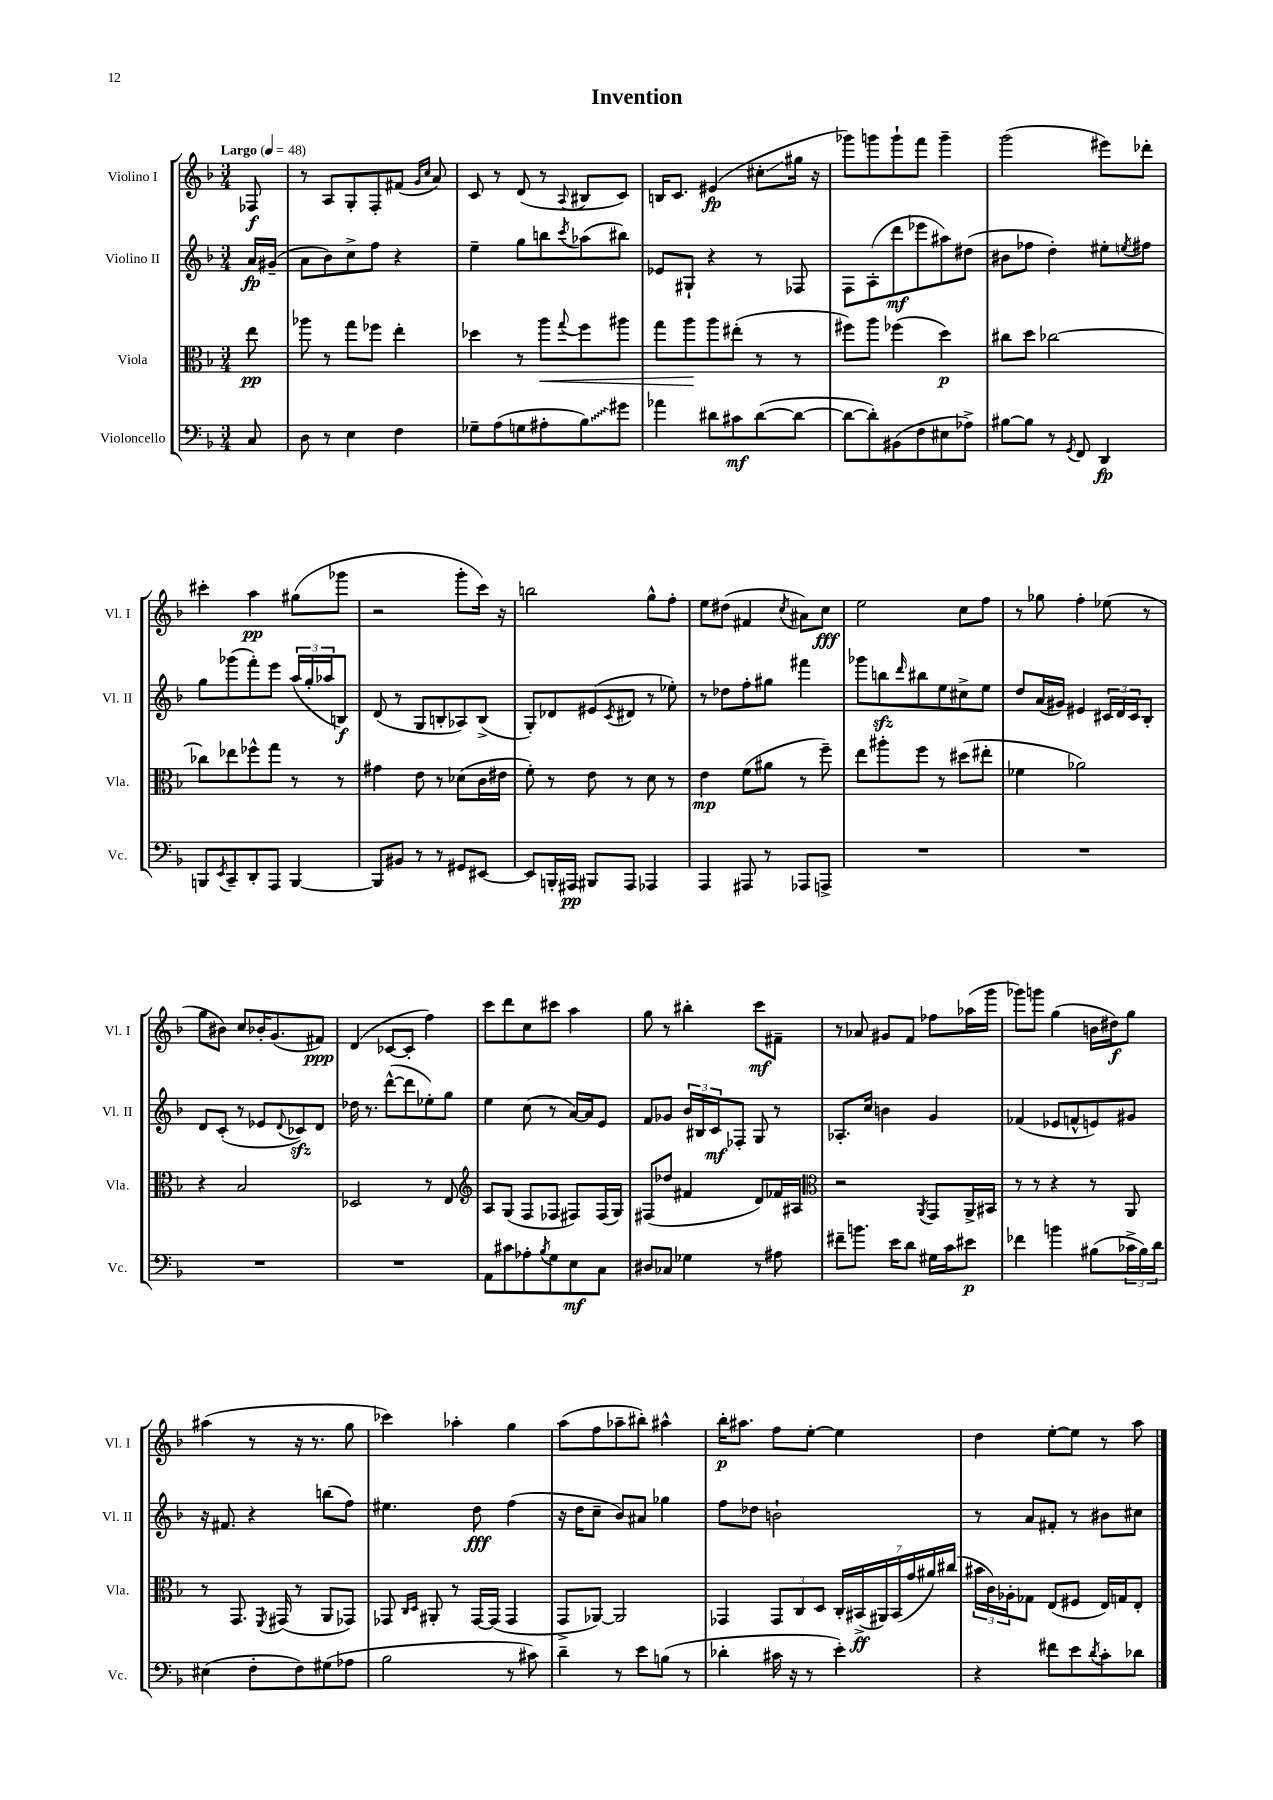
\header { title = "Invention" }
<<
\new StaffGroup <<
\new Staff = "s0" \with { instrumentName = "Violino I" shortInstrumentName = "Vl. I" } {
    \clef treble \key f \major \numericTimeSignature \time 3/4 \partial 8 \tempo "Largo" 4 = 48
    fes8\f |
    r8 a8 g8-. f8-. fis'8( \grace { g'16 c''16 } a'8) |
    c'8 r8 d'8( r8 \appoggiatura { a8 } bis8 c'8) |
    b16 c'8. eis'4\fp( cis''8-.\glissando gis''16 r16 |
    ges'''8) g'''8 g'''8-! f'''8 g'''4-- |
    g'''2( eis'''8) des'''8-. |
    cis'''4-. a''4\pp gis''8( ges'''8 |
    r2 g'''8-. c'''16) r16 |
    b''2 g''8-^ f''8-. |
    e''8 dis''8( fis'4 \acciaccatura { c''8 } ais'8) c''8\fff |
    e''2 c''8 f''8 |
    r8 ges''8 f''4-. ees''8( r8 |
    g''8 bis'8) c''8 bes'16-. g'8.( fis'8\ppp) |
    d'4( ces'8~ ces'8-. f''4) |
    c'''8 d'''8 c''8 cis'''8 a''4 |
    g''8 r8 bis''4-. c'''8\mf fis'8-- |
    r8 aes'8 gis'8 f'8 fes''8 aes''16( g'''16 |
    ges'''8) g'''8 g''4( b'16 dis''16\f) g''8 |
    ais''4( r8 r16 r8. g''8 |
    ces'''4) aes''4-. g''4 |
    a''8( f''8 aes''8-- bis''8-.) ais''4-^ |
    bes''16-.\p ais''8. f''8 e''8~-. e''4 |
    d''4 e''8~-. e''8 r8 a''8 \bar "|." |
}
\new Staff = "s1" \with { instrumentName = "Violino II" shortInstrumentName = "Vl. II" } {
    \clef treble \key f \major \numericTimeSignature \time 3/4 \partial 8
    a'16\fp gis'16--( |
    a'8 bes'8) c''8-> f''8 r4 |
    e''4-- g''8 b''8 \acciaccatura { c'''8 } aes''8( bis''8) |
    ees'8 gis8-! r4 r8 fes8 |
    f8 a8-.( d'''8\mf ees'''8 ais''8) dis''8( |
    bis'8 fes''8 d''4-.) eis''8-. \acciaccatura { e''8 } fis''8 |
    g''8 ges'''8( f'''8-.) e'''8 \tuplet 3/2 { a''16( g''16-. aes''16 } b8\f) |
    d'8( r8 g8 b8-. aes8) b8->( |
    g8-.) des'8 eis'8( \acciaccatura { c'8 } dis'8 r8 ees''8-.) |
    r8 des''8 f''8-. gis''8 fis'''4 |
    ges'''8 b''8\sfz \grace { d'''16 } bis''8 e''8 cis''8-> e''8 |
    d''8 a'16( gis'16) eis'4 \tuplet 3/2 { cis'16 d'16 cis'16 } bes8-. |
    d'8 c'8-.( r8 ees'8 \appoggiatura { d'8 } ces'8\sfz) d'8 |
    des''16 r8. d'''8~-^( d'''8 ees''8-.) g''8 |
    e''4 c''8( r8 a'16~) a'16 e'8 |
    f'8 ges'8 \tuplet 3/2 { bes'16 bis16 c'16\mf } fes8-. g8 r8 |
    aes8.-. c''16 b'4 g'4 |
    fes'4( ees'8 f'8-^ e'8) gis'8 |
    r16 fis'8. r4 b''8( f''8) |
    eis''4. d''8\fff f''4( |
    r16 d''16 c''8-- bes'8) ais'8 ges''4 |
    f''8 des''8 b'2-! |
    r8 a'8 fis'8-. r8 bis'8 cis''8 \bar "|." |
}
\new Staff = "s2" \with { instrumentName = "Viola" shortInstrumentName = "Vla." } {
    \clef alto \key f \major \numericTimeSignature \time 3/4 \partial 8
    e''8\pp |
    aes''8 r8 g''8 fes''8 e''4-. |
    des''4 r8 a''8\< \appoggiatura { g''8 } f''8 ais''8 |
    g''8 a''8\! a''8 eis''8-.( r8 r8 |
    fis''8) a''8 fes''4( d''4\p) |
    cis''8 d''8 ces''2~ |
    ces''8 ees''8 fes''8-^ g''8 r8 r8 |
    gis'4 e'8 r8 des'8( c'16 eis'16 |
    f'8-.) r8 e'8 r8 d'8 r8 |
    e'4\mp f'8( ais'8 r8 f''8--) |
    e''8 ais''8-. f''8 r8 dis''8( eis''8-. |
    fes'4 aes'2) |
    r4 bes2 |
    des2 r8 e8 |
    \clef treble a8 g8( f8 fes8 fis8) fis16( g16) |
    fis8( des''8 fis'4 d'8) fes'16 ais16 |
    \clef alto r2 \acciaccatura { a,8 } g,8 a,16-> bis,16 |
    r8 r8 r4 r8 a,8 |
    r8 g,8. \acciaccatura { f,8 } gis,16( r8 a,8 ges,8) |
    ges,8 \grace { c16 d16 } ais,8-. r8 ges,16~ ges,16( ges,4 |
    g,8-> aes,8~) aes,2 |
    ges,4 \tuplet 3/2 { ges,8 c8 d8 } \tuplet 7/4 { c16-. bis,16->\ff( ais,16) bis,16( g'16 ais'16) cis''16( } |
    \tuplet 3/2 { bis'16 c'16) aes16-. } ges8 e8( fis8 e16) g16 e8-. \bar "|." |
}
\new Staff = "s3" \with { instrumentName = "Violoncello" shortInstrumentName = "Vc." } {
    \clef bass \key f \major \numericTimeSignature \time 3/4 \partial 8
    c8 |
    d8 r8 e4 f4 |
    ges8-- a8( g8 ais8-. \once \override Glissando.style = #'zigzag bes8\glissando) gis'8 |
    aes'4 dis'8 cis'8\mf dis'8~( dis'8~ |
    dis'8~ dis'8-.) bis,8( f8 eis8 aes8->) |
    bis8~ bis8 r8 \acciaccatura { g,8 } f,8 d,4\fp |
    b,,8 \acciaccatura { e,8 } c,8-- d,8-. a,,8 b,,4~ |
    b,,8 bis,8 r8 r8 gis,8 eis,8~ |
    eis,8 b,,16-. ais,,16\pp bis,,8 ais,,8 aes,,4 |
    a,,4 ais,,8 r8 aes,,8 a,,8-> |
    R2. |
    R2. |
    R2. |
    R2. |
    a,8 cis'8 aes8-. \acciaccatura { bes8 } g8 e8\mf c8 |
    dis8 ces8 ges4 r8 ais8 |
    fis'8-- b'8. e'16 d'8 gis16 c'16 eis'8\p |
    fes'4 b'4 bis8( \tuplet 3/2 { ces'16-> bis16) d'16 } |
    eis4( f8-. f8) gis8( aes8 |
    bes2 r8 cis'8) |
    d'4-- r8 e'8 b8( r8 |
    des'4-. cis'16 r16 r8 e'4-.) |
    r4 fis'8 e'8 \acciaccatura { d'8 } c'8-. des'8 \bar "|." |
}
>>
>>
\layout { \context { \Score \remove "Bar_number_engraver" } }
